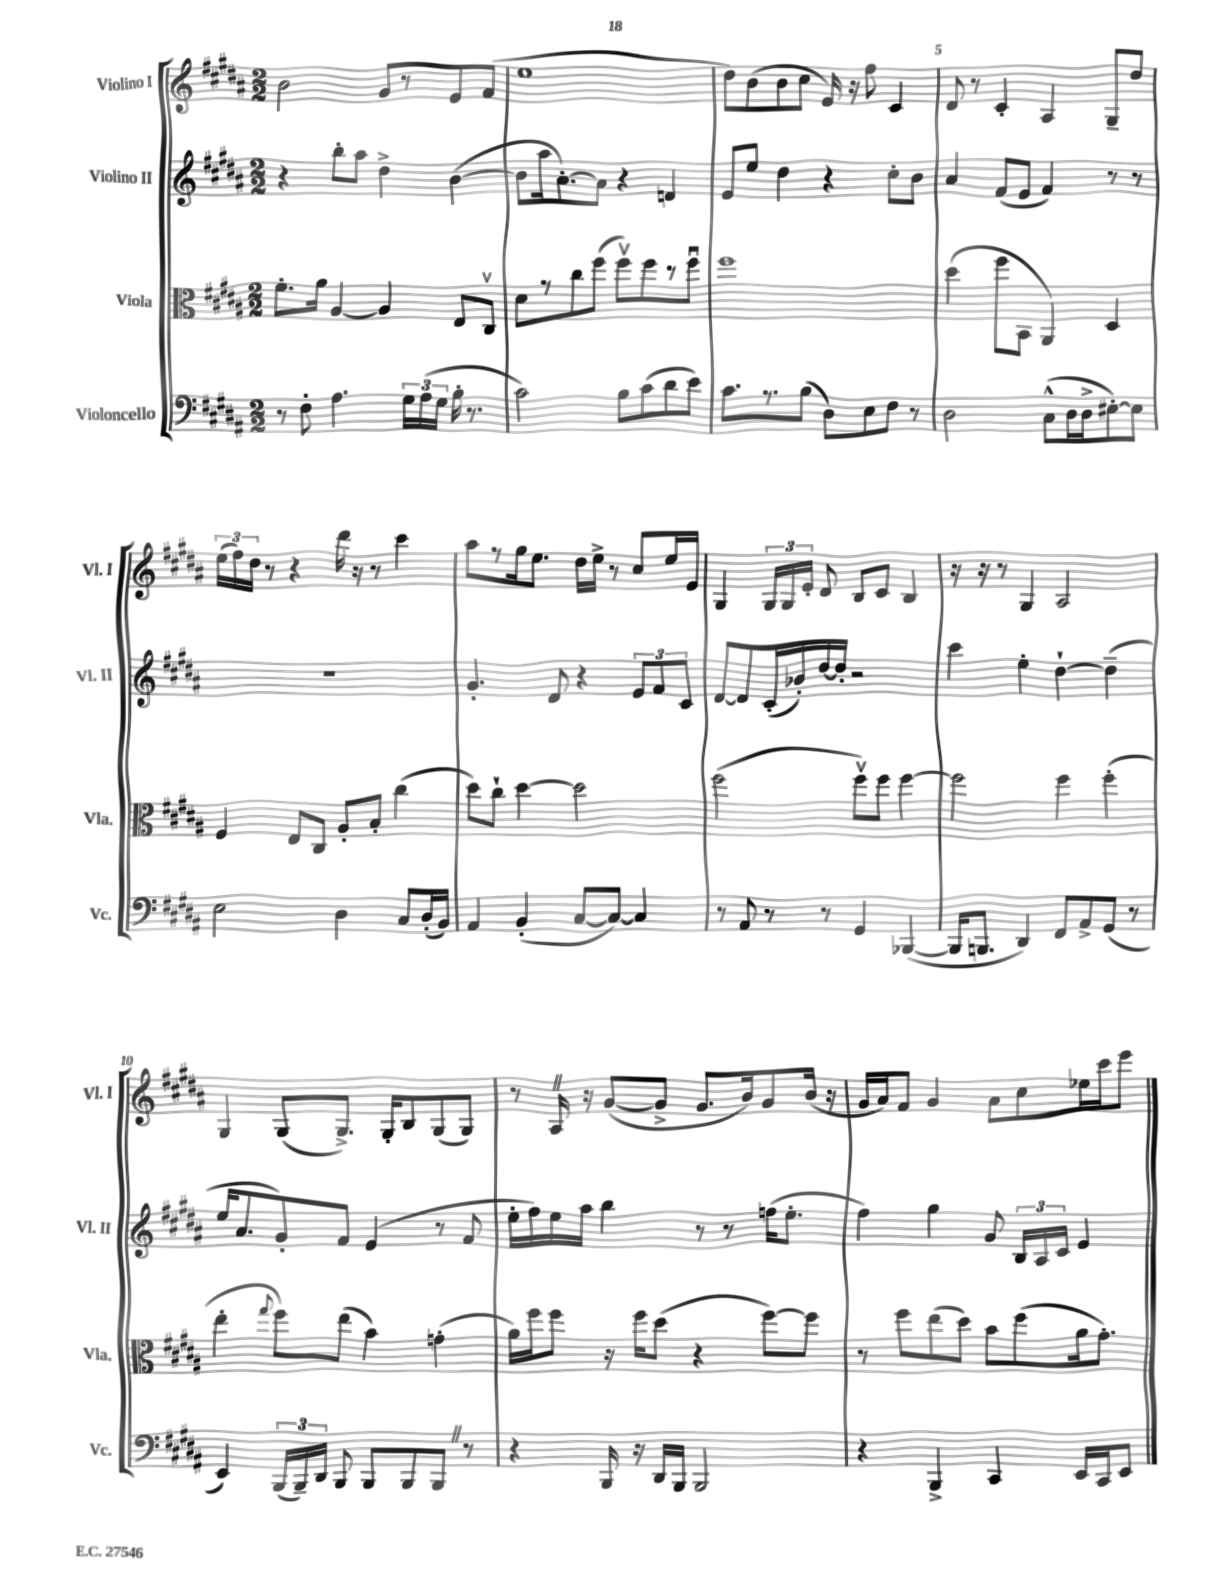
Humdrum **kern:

**kern	**kern	**kern	**kern
*staff4	*staff3	*staff2	*staff1
*clefF4	*clefC3	*clefG2	*clefG2
*k[f#c#g#d#a#]	*k[f#c#g#d#a#]	*k[f#c#g#d#a#]	*k[f#c#g#d#a#]
*M2/2	*M2/2	*M2/2	*M2/2
8r	8.f#'\L	4r	2b\
8F#'\	.	.	.
.	16a#\Jk	.	.
4.A#\	[4A#/	8bb'\L	.
.	.	8aa#\J	.
.	4A#/]	4dd#^\	8g#/L
24G#\LL	.	.	8r
(24A#\	.	.	.
24G#\JJ	.	.	.
16B'\	8E/L	([4b\	8e/
8.r	.	.	.
.	8C#v/J	.	(8f#/J
=	=	=	=
2c#\)	8d#\L	8b\]L	1ee
.	8r	16aa#\k	.
.	.	[8.a#'\)	.
.	8cc#\	.	.
.	(8ff#\J	8a#\]J	.
8B\L	8ff#v\L)	4r	.
(8c#\	8ff#\	.	.
8d#\	8r	4d/	.
8e\J)	8ff#u\J	.	.
=	=	=	=
8.c#\L	1ff#	8e/L	8dd#\L)
.	.	8ee/J	(8b\
8.r	.	.	.
.	.	4dd#\	8b\
(8B\J	.	.	8cc#\J
8D#\L)	.	4r	16e/)
.	.	.	16r
8E\	.	.	8ff#\
8F#\J	.	8cc#'\L	4c#/
8r	.	8b\J	.
=	=	=	=
2D#\	(4dd#\	4a#/	8d#/
.	.	.	8r
.	8ff#\L	(8f#/L	4c#'/
.	8BB\J	8e/J	.
(8C#^^\L	4AA#/)	4f#/)	4A#/
16D#\L	.	.	.
16D#^\J	.	.	.
[8E#'\)	4D#/	8r	8G#~/L
8E#\]J	.	8r	8dd#/J
=	=	=	=
2E\	4F#/	1r	(24ee\LL
.	.	.	24ff#\)
.	.	.	24dd#\JJ
.	.	.	8r
.	8E/L	.	4r
.	8C#/J	.	.
4D#\	8A#'/L	.	16ddd#\
.	.	.	16r
.	8B'/J	.	8r
8C#/L	(4cc#\	.	4ccc#\
(16D#'/L	.	.	.
16BB/JJ)	.	.	.
=	=	=	=
4AA#/	8dd#\L)	4.g#'/	8aa#\L
.	8cc#`\J	.	8r
(4BB'/	[4dd#\	.	16gg#\k
.	.	.	8.ee\J
.	.	8d#/	.
[8C#/L	2dd#\]	4r	16dd#\LL
.	.	.	16ee^\JJ
8C#/_J)	.	.	8r
4C#/]	.	12e/L	8cc#/L
.	.	12f#/	.
.	.	.	16ee/L
.	.	12c#/J	.
.	.	.	16e/JJ
=	=	=	=
8r	(2ff#\	[8d#/L	4G#/
8AA#/	.	8d#/]	.
8r	.	(16c#'/L	24G#/LL
.	.	.	24G#/
.	.	16b-'/)	.
.	.	.	24e'/JJ
8r	.	[16dd#/	8d#/
.	.	16dd#'/]JJ	.
4GG#/	8ff#v\L)	2r	8B/L
.	8ff#\J	.	8c#/J
([4BBB-/	[4ff#\	.	4B/
=	=	=	=
16BBB-/]LK	2ff#\]	4ccc#\	16r
8.BBB/J	.	.	16r
.	.	.	8r
4DD#/)	.	4ee'\	4G#/
8FF#/L	4ff#\	[4dd#`\	2A#/
8AA#^/	.	.	.
(8GG#/J	(4ff#'\	(4dd#~\]	.
8r	.	.	.
=	=	=	=
4EE/)	4ee'\	16ee/LK	4G#/
.	.	8.a#/	.
.	8qqgg#/	.	.
(24BBB/LL	8ff#\L)	8g#'/)	(8G#/L
24BBB~/)	.	.	.
24DD#/JJ	.	.	.
8BBB/	(8ee\J	8f#/J	8.G#^/J)
8BBB/L	4b\)	(4e/	.
.	.	.	16G#'/LK
8BBB/	.	.	8B/
8BBB/J	(4g'\	8r	(8G#/
8r	.	8f#/	8G#/J)
=	=	=	=
4r	16a#\LL)	16ee'\LL	8r
.	16ff#\J	16ff#\)	.
.	8ff#\J	16ee\	16A#/
.	.	16aa#\JJ	16r
16BBB/	16r	4bb\	([8g#/L
16r	16ff#\LK	.	.
16DD#/LL	(8dd#\J	.	8g#^/]J
16BBB/JJ	.	.	.
2BBB/	4r	8r	8.g#/L
.	.	8r	.
.	.	.	16b/k)
.	[8ff#\L)	(16ff\LK	8g#/
.	.	8.ee'\J	.
.	8ff#\]J	.	(16b/Jk
.	.	.	16r
=	=	=	=
4r	8r	4ff#\)	16g#/LL
.	.	.	16a#/J)
.	8ff#\L	.	8f#/J
4BBB^/	(8ee\	4gg#\	4g#/
.	8dd#\J)	.	.
4CC#/	8b\L	8g#/	8a#\L
.	(8ff#\	24B/LL	8cc#\
.	.	24A#/	.
.	.	24c#/JJ	.
16EE/LL	16a#\k	4e/	16ee-\L
16CC#/J	8.g#'\J)	.	16ccc#\J
8EE/J	.	.	8eee\J
==	==	==	==
*-	*-	*-	*-
